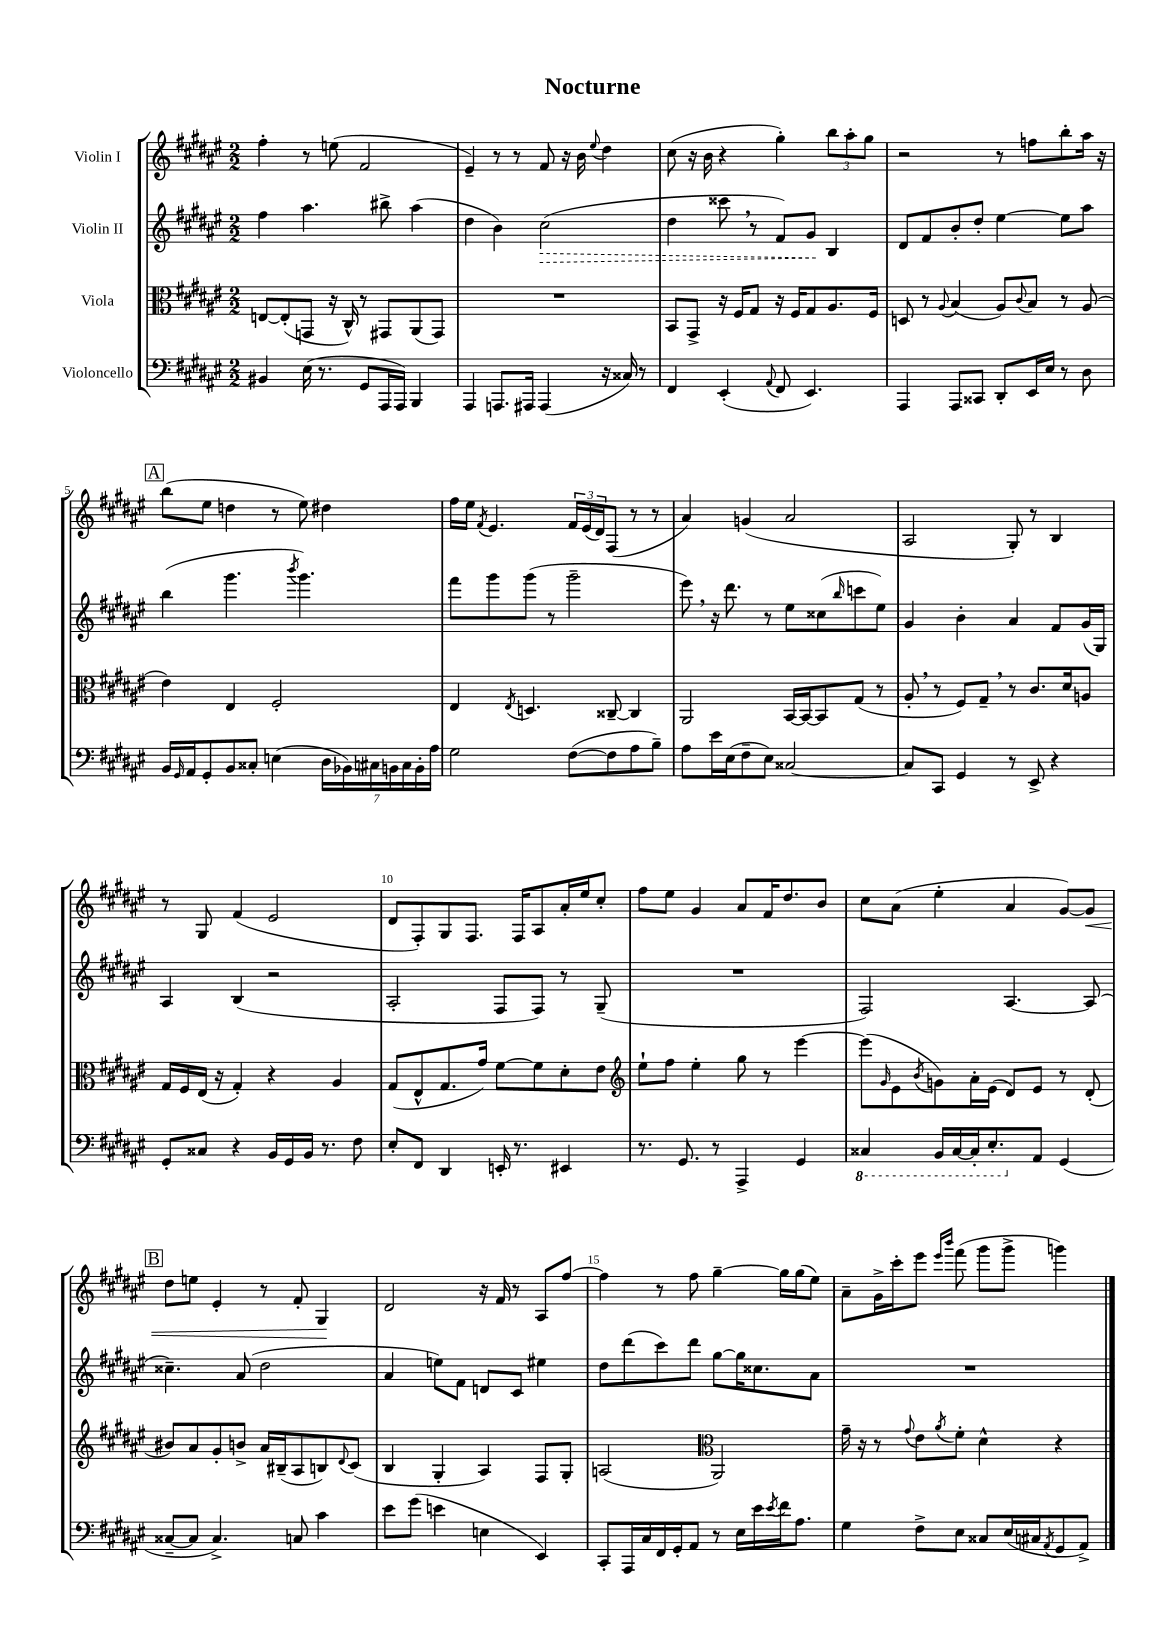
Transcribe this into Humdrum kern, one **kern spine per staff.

**kern	**kern	**kern	**kern
*staff4	*staff3	*staff2	*staff1
*clefF4	*clefC3	*clefG2	*clefG2
*k[f#c#g#d#a#e#]	*k[f#c#g#d#a#e#]	*k[f#c#g#d#a#e#]	*k[f#c#g#d#a#e#]
*M2/2	*M2/2	*M2/2	*M2/2
4BB#/	[8E/L	4ff#\	4ff#'\
.	(8E'/]	.	.
(16E#\	8GG/J	4.aa#\	8r
8.r	.	.	.
.	16r	.	(8ee\
.	16C#^^/)	.	.
8GG#/L	8r	.	2f#/
16AAA#/L	8GG#/L	8bb#^\	.
16AAA#/JJ)	.	.	.
4BBB/	(8AA#/	(4aa#\	.
.	8GG#/J)	.	.
=	=	=	=
4AAA#/	1r	4dd#\	4e#~/)
8.AAA/L	.	4b\)	8r
.	.	.	8r
16AAA#/Jk	.	.	.
(4AAA#/	.	(2cc#\	8f#/
.	.	.	16r
.	.	.	16b\
.	.	.	8qqee#/
16r	.	.	4dd#\
16C##/)	.	.	.
8r	.	.	.
=	=	=	=
4FF#/	8BB/L	4dd#\	(8cc#\
.	8GG#^/J	.	16r
.	.	.	16b\
(4EE#'/	16r	8ccc##\	4r
.	16F#/LK	.	.
.	8G#/J	8r	.
8qqAA#/	.	.	.
8FF#/	16r	8f#/L)	4gg#'\)
.	16F#/LK	.	.
4.EE#/)	8G#/	8g#/J	.
.	8.A#/	4B/	12bb\L
.	.	.	12aa#'\
.	.	.	12gg#\J
.	16F#/Jk	.	.
=	=	=	=
4AAA#/	8D/	8d#/L	2r
.	8r	8f#/	.
.	8qqA#/	.	.
8AAA#/L	(4B/	8b'/	.
8CC##/J	.	8dd#'/J	.
8DD#'/L	8A#/L)	[4ee#\	8r
.	8qqc#/	.	.
16EE#/L	8B/J	.	8ff\L
16E#/JJ	.	.	.
8r	8r	8ee#\]L	8bb'\
8D#\	(8A#/	8aa#\J	16aa#\Jk
.	.	.	16r
=	=	=	=
16BB/LL	4e#\)	(4bb\	(8bb\L
16qqGG#/	.	.	.
16AA#/J	.	.	.
8GG#'/	.	.	8ee#\J
8BB/	4E#/	4.ggg#\	4dd\
8C##'/J	.	.	.
(4E\	2F#'/	.	8r
.	.	8qbbb/	.
.	.	4.ggg#\)	8ee#\)
28D#\LL	.	.	4dd#\
28BB-\)	.	.	.
28C#\	.	.	.
28BB\	.	.	.
28C#\	.	.	.
28BB'\	.	.	.
28A#\JJ	.	.	.
=	=	=	=
2G#\	4E#/	8fff#\L	16ff#\LL
.	.	.	16ee#\JJ
.	.	.	8qf#/
.	.	8ggg#\	4.e#/
.	8qE#/	.	.
.	4.D/	(8ggg#\J	.
.	.	8r	.
([8F#\L	.	2ggg#~\	24f#/LL
.	.	.	(24e#/
.	.	.	24d#/J)
8F#\]	[8C##~/	.	(8F#/J
8A#\	4C##/]	.	8r
8B~\J)	.	.	8r
=	=	=	=
8A#\L	2AA#/	8eee#\)	4a#/)
16e#\L	.	16r	.
(16E#\J	.	8.ddd#\	.
8F#~\	.	.	(4g/
8E#\J)	.	8r	.
[2C##/	[16BB/LL	8ee#\L	2a#/
.	16BB/_J	.	.
.	8BB/]	(8cc##\	.
.	.	16qqbb/	.
.	(8G#/J	8ccc\	.
.	8r	8ee#\J)	.
=	=	=	=
8C##/]L	8A#'/	4g#/	2A#/
8CC#/J	8r	.	.
4GG#/	8F#/L)	4b'\	.
.	8G#~/J	.	.
8r	8r	4a#/	8G#'/)
8EE#^/	8.c#/L	.	8r
4r	.	8f#/L	4B/
.	16d#/k	.	.
.	8A/J	(16g#/L	.
.	.	16G#/JJ)	.
=	=	=	=
8GG#'/L	16G#/LL	4A#/	8r
.	16F#/	.	.
8C##/J	(16E#/JJ	.	8G#/
.	16r	.	.
4r	4G#'/)	(4B/	(4f#/
16BB/LL	4r	2r	2e#/
16GG#/	.	.	.
16BB/JJ	.	.	.
8.r	.	.	.
.	4A#/	.	.
8F#\	.	.	.
=	=	=	=
8E#'/L	(8G#/L	2A#'/	8d#/L
8FF#/J	8E#^^/	.	8F#'/)
4DD#/	8.G#/	.	8G#/
.	.	.	8.F#/J
.	16g#/Jk)	.	.
16EE'/	[8f#\L	8F#/L	.
8.r	.	.	16F#/LK
.	8f#\]	8F#/J)	8A#/
4EE#/	8d#'\	8r	16a#'/L
.	.	.	16ee#/J
.	8e#\J	(8G#~/	8cc#'/J
=	=	=	=
*	*clefG2	*	*
8.r	8ee#`\L	1r	8ff#\L
.	8ff#\J	.	8ee#\J
8.GG#/	.	.	.
.	4ee#'\	.	4g#/
8r	.	.	.
4AAA#^/	8gg#\	.	8a#/L
.	8r	.	16f#/K
.	.	.	8.dd#/
4GG#/	[4eee#\	.	.
.	.	.	8b/J
=	=	=	=
4CC##/	(8eee#\]L	2F#/)	8cc#\L
.	16qqg#/	.	.
.	8e#\	.	(8a#\J
.	8qb/	.	.
16BBB/LL	8g\)	.	4ee#'\
[16CC##/	.	.	.
16CC##'/]J	16a#'\L	.	.
8.EE#'/	(16e#\JJ	.	.
.	8d#/L)	[4.A#/	4a#/
8AA#/J	8e#/J	.	.
(4GG#/	8r	.	[8g#/L)
.	(8d#'/	(8A#/]	8g#/]J
=	=	=	=
[8C##~/L	8b#/L)	4.cc##~\)	8dd#\L
8C##/]J	8a#/	.	8ee\J
4.C##^/)	8g#'/	.	4e#'/
.	8b^/J	(8a#/	.
.	16a#/LL	2dd#\	8r
.	(16B#~/J	.	.
8C/	8A#/	.	8f#'/
4c#\	8B/)	.	4G#/
.	8qqd#/	.	.
.	(8c#/J	.	.
=	=	=	=
8e#\L	4B/	4a#/	2d#/
(8g#\J	.	.	.
4e\	4G#'/	8ee\L)	.
.	.	8f#\J	.
4E\	4A#/)	8d/L	16r
.	.	.	16f#/
.	.	8c#/J	8r
4EE#/)	8F#/L	4ee#\	8A#/L
.	8G#'/J	.	[8ff#/J
=	=	=	=
8CC#'/L	(2A/	8dd#\L	4ff#\]
16AAA#/L	.	(8ddd#\	.
16C#/	.	.	.
16FF#/	.	8ccc#\)	8r
16GG#'/J	.	.	.
8AA#/J	.	8ddd#\J	8ff#\
*	*clefC3	*	*
8r	2AA#/)	[8gg#\L	[4gg#~\
16E#\LL	.	16gg#\]K	.
16e#\	.	8.cc##\	.
8qe#/	.	.	.
16f#\J	.	.	16gg#\]LL
8.A#\J	.	.	(16gg#\J
.	.	8a#\J	8ee#\J)
=	=	=	=
4G#\	16g#~\	1r	8a#~\L
.	16r	.	.
.	8r	.	16g#^\L
.	.	.	16ccc#'\J
.	8qqg#/	.	.
8F#^\L	8e#\L	.	8eee#\J
.	.	.	16qqeee#/LL
.	8qa#/	.	16qqbbb/JJ
8E#\J	8f#'\J	.	(8fff#\
8C##/L	4d#^^\	.	8ggg#\L
(16E#/L	.	.	8ggg#^\J
16C#/J	.	.	.
8qAA#/	.	.	.
8GG#/	4r	.	4ggg\)
8AA#^/J)	.	.	.
==	==	==	==
*-	*-	*-	*-
